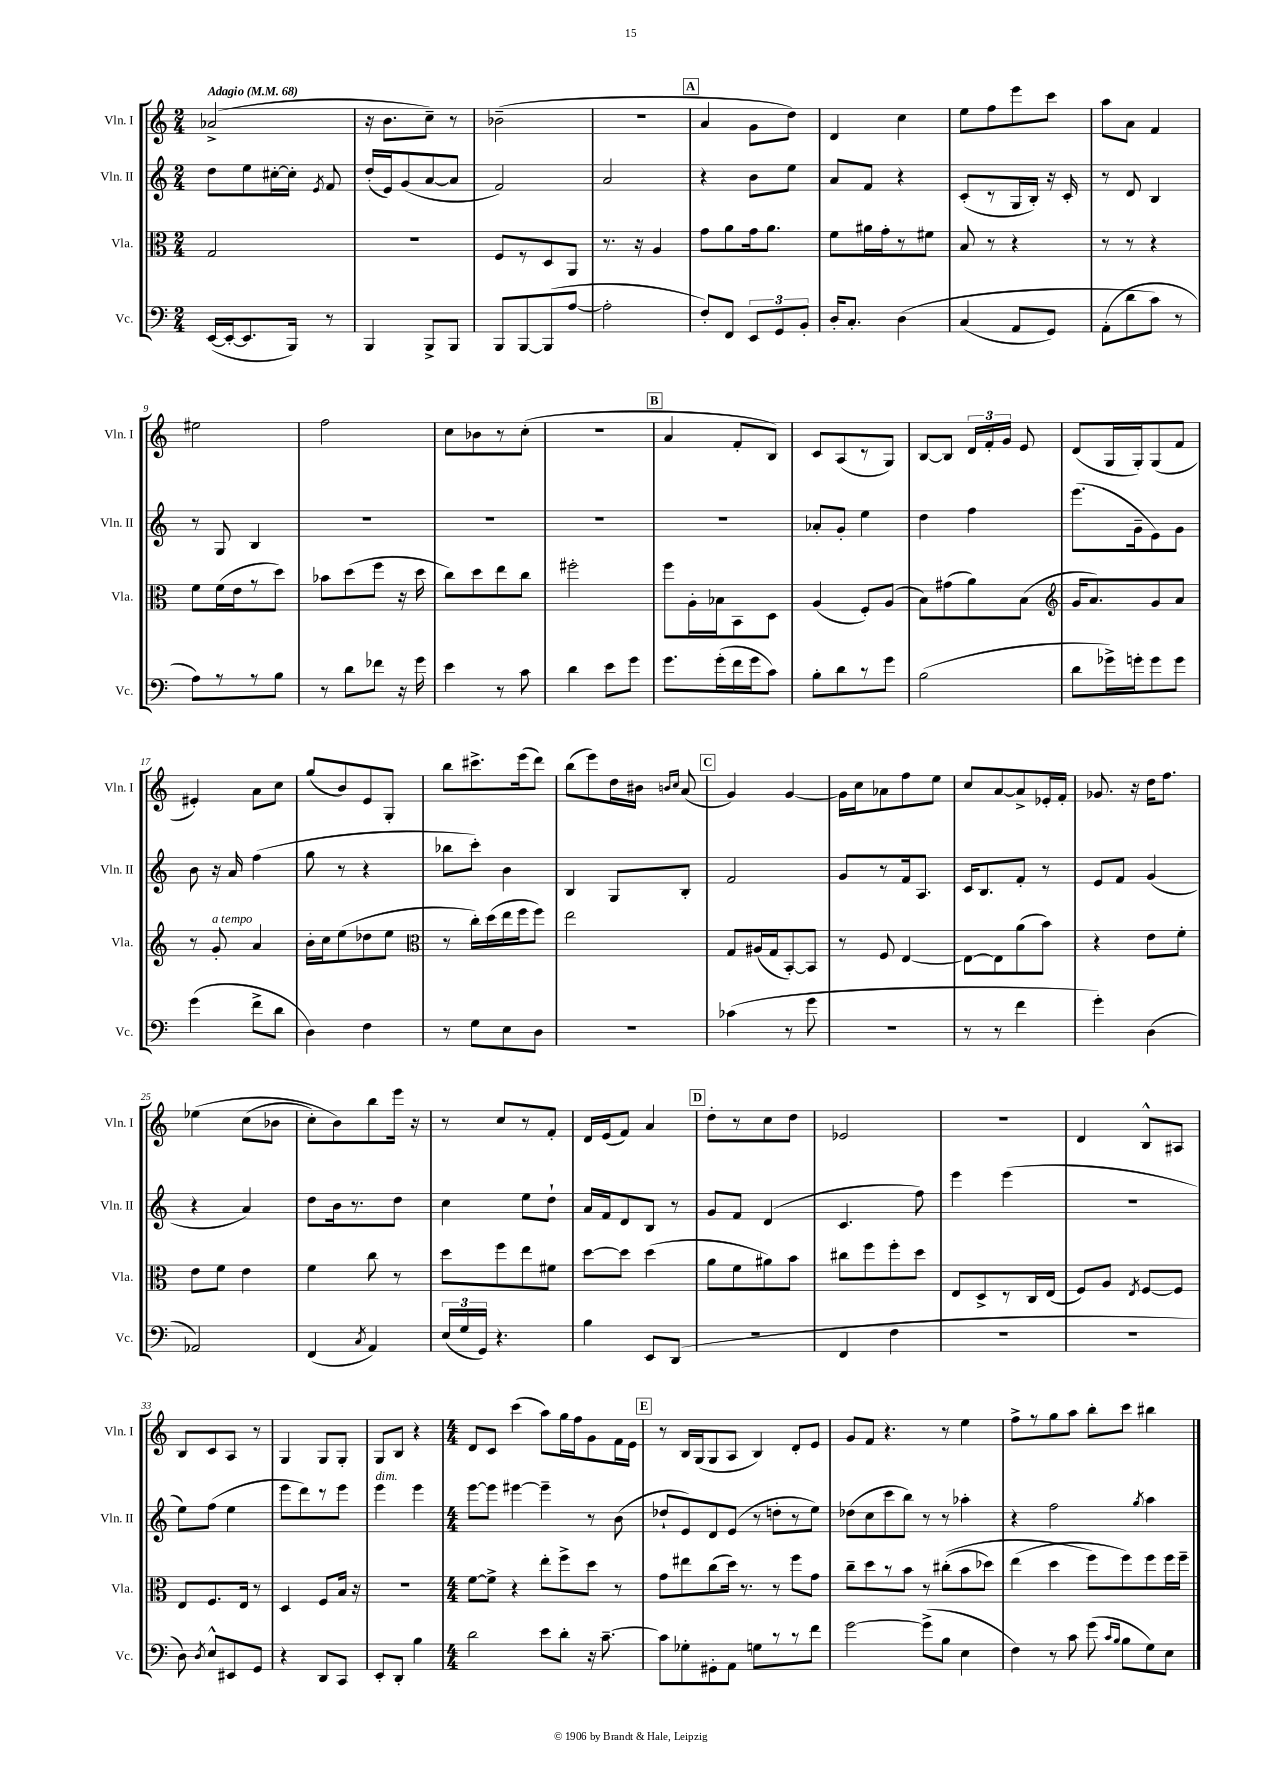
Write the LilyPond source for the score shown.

<<
\new StaffGroup <<
\new Staff = "s0" \with { instrumentName = "Vln. I" shortInstrumentName = "Vln. I" } {
    \clef treble \key c \major \numericTimeSignature \time 2/4 \tempo "Adagio" 4 = 68
    \autoBeamOff aes'2->( |
    r16 b'8.[ c''8]--) r8 |
    bes'2--( |
    R2 |
    \mark \markup { \box "A" } a'4 g'8[ d''8]) |
    d'4 c''4 |
    e''8[ f''8 e'''8 c'''8] |
    a''8[ a'8] f'4 |
    eis''2 |
    f''2 |
    c''8[ bes'8 r8 c''8]-.( |
    R2 |
    \mark \markup { \box "B" } a'4 f'8[-. b8]) |
    c'8[ a8( r8 g8]) |
    b8[~ b8] \tuplet 3/2 { d'16[ f'16-. g'16] } e'8 |
    d'8[( g16 g16-.) g8( f'8] |
    eis'4-.) a'8[ c''8] |
    g''8[( b'8) e'8 g8]-. |
    b''8[ cis'''8.-> e'''16( d'''8]) |
    b''8[( e'''8) d''16 bis'16] \grace { b'16[ c''16] } a'8( |
    \mark \markup { \box "C" } g'4) g'4~ |
    g'16[ c''16 aes'8 f''8 e''8] |
    c''8[ a'8~ a'8-> ees'16-. f'16]-. |
    ges'8. r16 d''16[ f''8.] |
    ees''4\( c''8[( bes'8] |
    c''8[-.) b'8\) b''8 e'''16] r16 |
    r8 c''8[ r8 f'8]-. |
    d'16[ e'16( f'8]) a'4 |
    \mark \markup { \box "D" } d''8[-. r8 c''8 d''8] |
    ees'2 |
    R2 |
    d'4 b8[-^ ais8] |
    b8[ c'8 a8] r8 |
    g4 g8[ g8]-. |
    g8[ b8] r4 |
    \numericTimeSignature \time 4/4 d'8[ c'8] c'''4( a''8[) g''16 f''16 g'8 f'16 e'16] |
    \mark \markup { \box "E" } r8 b16[ g16( g8 a8] b4) d'8[-. e'8] |
    g'8[ f'8] r4. r8 e''4 |
    f''8[-> r8 g''8 a''8] b''8[-. c'''8] bis''4 \bar "|." |
}
\new Staff = "s1" \with { instrumentName = "Vln. II" shortInstrumentName = "Vln. II" } {
    \clef treble \key c \major \numericTimeSignature \time 2/4
    \autoBeamOff d''8[ e''8 cis''16~-. cis''16]-. \acciaccatura { e'8 } f'8 |
    d''16[-.( e'16) g'8( a'8~ a'8] |
    f'2) |
    a'2 |
    \mark \markup { \box "A" } r4 b'8[ e''8] |
    a'8[ f'8] r4 |
    c'8[-.( r8 g16 b16]-.) r16 c'16-. |
    r8 d'8 b4 |
    r8 g8 b4 |
    R2 |
    R2 |
    R2 |
    \mark \markup { \box "B" } R2 |
    aes'8[-. g'8]-. e''4 |
    d''4 f''4 |
    e'''8.[( g'16-- e'8) g'8] |
    b'8 r16 a'16 f''4( |
    g''8 r8 r4 |
    bes''8[ c'''8]-.) b'4 |
    b4 g8[ b8]-. |
    \mark \markup { \box "C" } f'2 |
    g'8[ r8 f'16 a8.] |
    c'16[ b8. f'8]-. r8 |
    e'8[ f'8] g'4( |
    r4 a'4) |
    d''8[ b'16 r8. d''8] |
    c''4 e''8[ d''8]-! |
    a'16[ f'16 d'8 b8] r8 |
    \mark \markup { \box "D" } g'8[ f'8] d'4( |
    c'4. f''8) |
    e'''4 e'''4( |
    R2 |
    e''8[) f''8]( e''4 |
    e'''8[ d'''8) r8 e'''8] |
    e'''4^\markup { \italic "dim." } e'''4 |
    \numericTimeSignature \time 4/4 e'''8[~ e'''8] eis'''4~ eis'''4-- r8 b'8( |
    \mark \markup { \box "E" } des''8[-! e'8) d'8 e'8]( r8 d''8[-. r8 e''8]) |
    des''8[( c''8 c'''8 b''8]) r8 r8 aes''4-. |
    r4 f''2 \acciaccatura { g''8 } a''4 \bar "|." |
}
\new Staff = "s2" \with { instrumentName = "Vla." shortInstrumentName = "Vla." } {
    \clef alto \key c \major \numericTimeSignature \time 2/4
    \autoBeamOff g2 |
    r2 |
    f8[ r8 d8 a,8] |
    r8. r16 a4 |
    \mark \markup { \box "A" } g'8[ a'8 g'16 a'8.] |
    f'8[ ais'16 g'16-. r8 fis'8] |
    b8 r8 r4 |
    r8 r8 r4 |
    f'8[ f'16( e'16 r8 d''8]) |
    bes'8[ d''8( f''8] r16 d''16 |
    c''8[) d''8 e''8 c''8] |
    fis''2-. |
    \mark \markup { \box "B" } f''8[ a16-. bes16 b,8 d8] |
    a4( f8[-.) a8]( |
    b8[) gis'8( a'8) b8]( |
    \clef treble g'16[ a'8.) g'8 a'8] |
    r8 g'8-.^\markup { \italic "a tempo" } a'4 |
    b'16[-. c''16 e''8( des''8 e''8] |
    \clef alto r8 c''16[-.) d''16( e''16 f''16 f''8]) |
    e''2 |
    \mark \markup { \box "C" } g8[ ais16( g16 b,8~-.) b,8] |
    r8 f8 e4~ |
    e8[~ e8 a'8( b'8]) |
    r4 e'8[ f'8]-. |
    e'8[ f'8] e'4 |
    f'4 c''8 r8 |
    d''8[ f''8 e''8 fis'8] |
    d''8[~ d''8] d''4( |
    \mark \markup { \box "D" } a'8[ f'8 ais'8) b'8] |
    cis''8[ f''8 f''8-. d''8] |
    e8[ d8-> r8 c16 e16]( |
    f8[) a8] \acciaccatura { e8 } f8[~ f8] |
    e8[ f8. e16] r8 |
    d4 f8[ b16] r16 |
    R2 |
    \numericTimeSignature \time 4/4 f'8[~ f'8]-> r4 e''8[-. f''8-> d''8] r8 |
    \mark \markup { \box "E" } g'8[ eis''8 c''8( d''16]) r8. r8 f''8[ g'8] |
    c''8[-- d''8 r8 b'8] r8 cis''8[-.(\( b'8 des''8]) |
    e''4( d''4 f''8[\) f''8) f''8 f''16 f''16]-- \bar "|." |
}
\new Staff = "s3" \with { instrumentName = "Vc." shortInstrumentName = "Vc." } {
    \clef bass \key c \major \numericTimeSignature \time 2/4
    \autoBeamOff e,16[~( e,16~-. e,8. b,,16]) r8 |
    b,,4 b,,8[-> b,,8] |
    b,,8[ b,,8~ b,,8( a8]~ |
    a2-. |
    \mark \markup { \box "A" } f8[-.) f,8] \tuplet 3/2 { e,8[ g,8 b,8]-. } |
    d16[-. c8.]-. d4\( |
    c4( a,8[ g,8]) |
    a,8[-.( d'8 c'8]\) r8 |
    a8[) r8 r8 b8] |
    r8 d'8[ fes'8] r16 g'16 |
    e'4 r8 c'8 |
    d'4 e'8[ g'8] |
    \mark \markup { \box "B" } g'8.[ g'16-.( f'16 g'16 c'8]) |
    b8[-. d'8 r8 g'8] |
    b2( |
    d'8[ ges'16->) g'16-. g'8 g'8] |
    g'4( f'8[-> d'8] |
    d4) f4 |
    r8 g8[ e8 d8] |
    R2 |
    \mark \markup { \box "C" } ces'4( r8 g'8 |
    R2 |
    r8 r8 f'4 |
    g'4-.) d4( |
    aes,2) |
    f,4( \acciaccatura { c8 } a,4) |
    \tuplet 3/2 { e16[( g16 g,16]) } r4. |
    b4 e,8[ d,8]( |
    \mark \markup { \box "D" } R2 |
    f,4 f4 |
    R2 |
    R2 |
    d8) \acciaccatura { d8 } e8[-^ eis,8 g,8] |
    r4 d,8[ c,8] |
    e,8[-. d,8]-. b4 |
    \numericTimeSignature \time 4/4 d'2 e'8[ d'8]-. r16 c'8.~-- |
    \mark \markup { \box "E" } c'8[ ges8-. gis,8-. a,8] g8[ r8 r8 f'8] |
    g'2~ g'8[->( b8] e4 |
    f4) r8 c'8 g'8( \grace { c'16[ b16] } b8[ g8) e8] \bar "|." |
}
>>
>>
